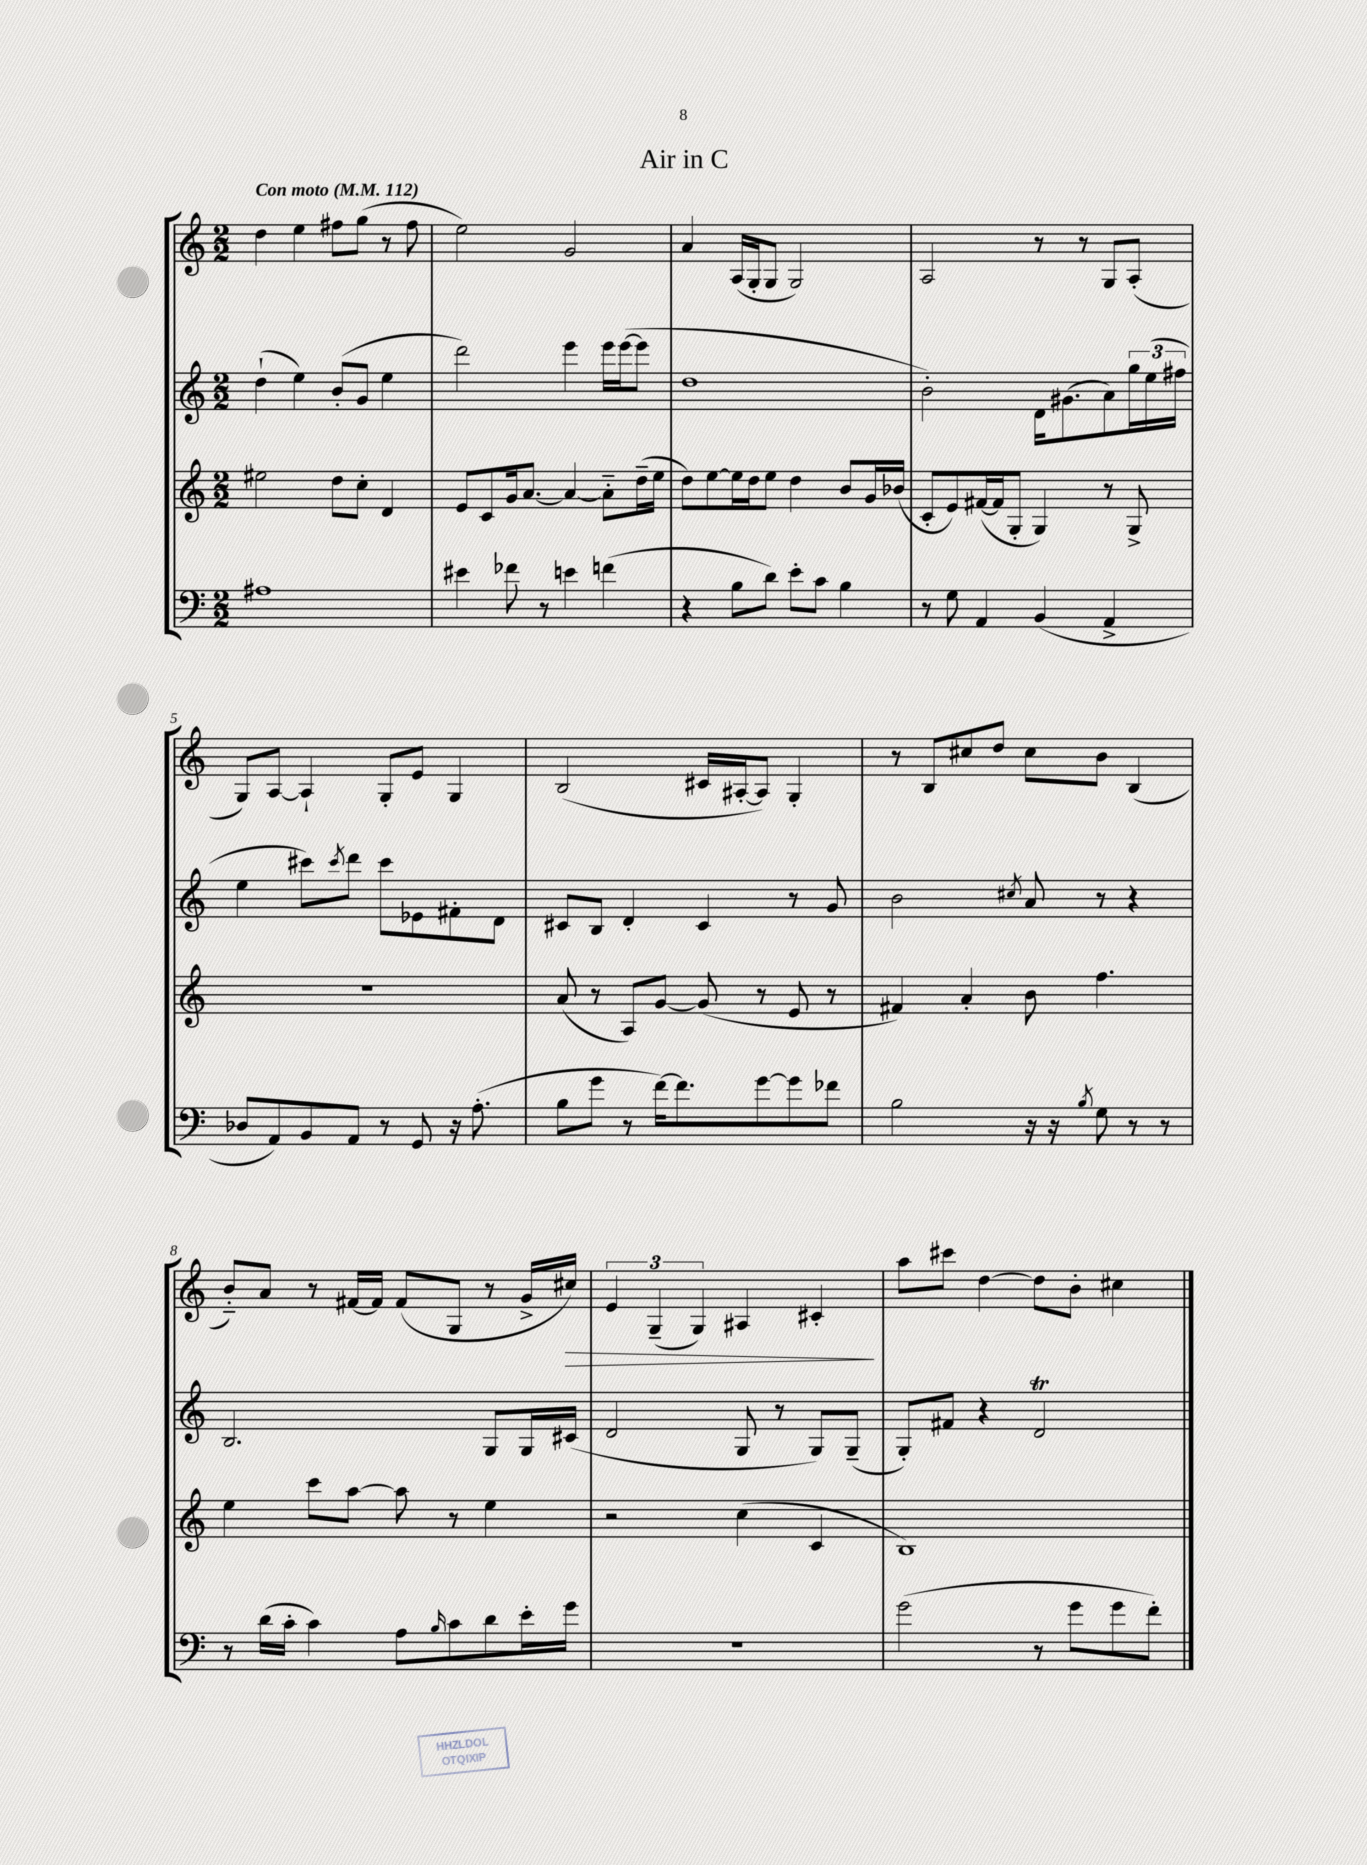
\header { title = "Air in C" }
<<
\new StaffGroup <<
\new Staff = "s0" {
    \clef treble \key c \major \numericTimeSignature \time 2/2 \tempo "Con moto" 4 = 112
    d''4 e''4 fis''8 g''8( r8 fis''8 |
    e''2) g'2 |
    a'4 a16( g16-. g8 g2) |
    a2 r8 r8 g8 a8-.( |
    g8) a8~ a4-! g8-. e'8 g4 |
    b2( cis'16 ais16~-. ais8) g4-. |
    r8 b8 cis''8 d''8 cis''8 b'8 b4( |
    b'8-_) a'8 r8 fis'16~ fis'16 fis'8( g8 r8 g'16-> cis''16\>) |
    \tuplet 3/2 { e'4 g4--( g4) } ais4 cis'4-.\! |
    a''8 cis'''8 d''4~ d''8 b'8-. cis''4 \bar "|." |
}
\new Staff = "s1" {
    \clef treble \key c \major \numericTimeSignature \time 2/2
    d''4-!( e''4) b'8-.( g'8 e''4 |
    d'''2) e'''4 e'''16 e'''16~( e'''8 |
    d''1 |
    b'2-.) d'16 gis'8.( a'8) \tuplet 3/2 { g''16 e''16( fis''16 } |
    e''4 cis'''8) \acciaccatura { cis'''8 } d'''8 cis'''8 ees'8 fis'8-. d'8 |
    cis'8 b8 d'4-. cis'4 r8 g'8 |
    b'2 \acciaccatura { cis''8 } a'8 r8 r4 |
    b2. g8 g16 cis'16( |
    d'2 g8 r8 g8) g8--( |
    g8-.) fis'8 r4 d'2\trill \bar "|." |
}
\new Staff = "s2" {
    \clef treble \key c \major \numericTimeSignature \time 2/2
    eis''2 d''8 c''8-. d'4 |
    e'8 c'8 g'16 a'8.~ a'4~ a'8-_ d''16--( e''16 |
    d''8) e''8~ e''16 d''16 e''8 d''4 b'8 g'16 bes'16( |
    c'8-. e'8) fis'16~( fis'16 g8-. g4) r8 g8-> |
    R1 |
    a'8( r8 a8) g'8~ g'8( r8 e'8 r8 |
    fis'4) a'4-. b'8 f''4. |
    e''4 c'''8 a''8~ a''8 r8 e''4 |
    r2 c''4( c'4 |
    b1) \bar "|." |
}
\new Staff = "s3" {
    \clef bass \key c \major \numericTimeSignature \time 2/2
    ais1 |
    eis'4 fes'8 r8 e'4 f'4( |
    r4 b8 d'8) e'8-. c'8 b4 |
    r8 g8 a,4 b,4( a,4-> |
    des8 a,8) b,8 a,8 r8 g,8 r16 a8.-.( |
    b8 g'8 r8 f'16~) f'8. g'8~ g'8 fes'8 |
    b2 r16 r16 \acciaccatura { b8 } g8 r8 r8 |
    r8 d'16( c'16-. c'4) a8 \grace { b16 } c'8 d'8 e'16-. g'16 |
    R1 |
    g'2( r8 g'8 g'8 f'8-.) \bar "|." |
}
>>
>>
